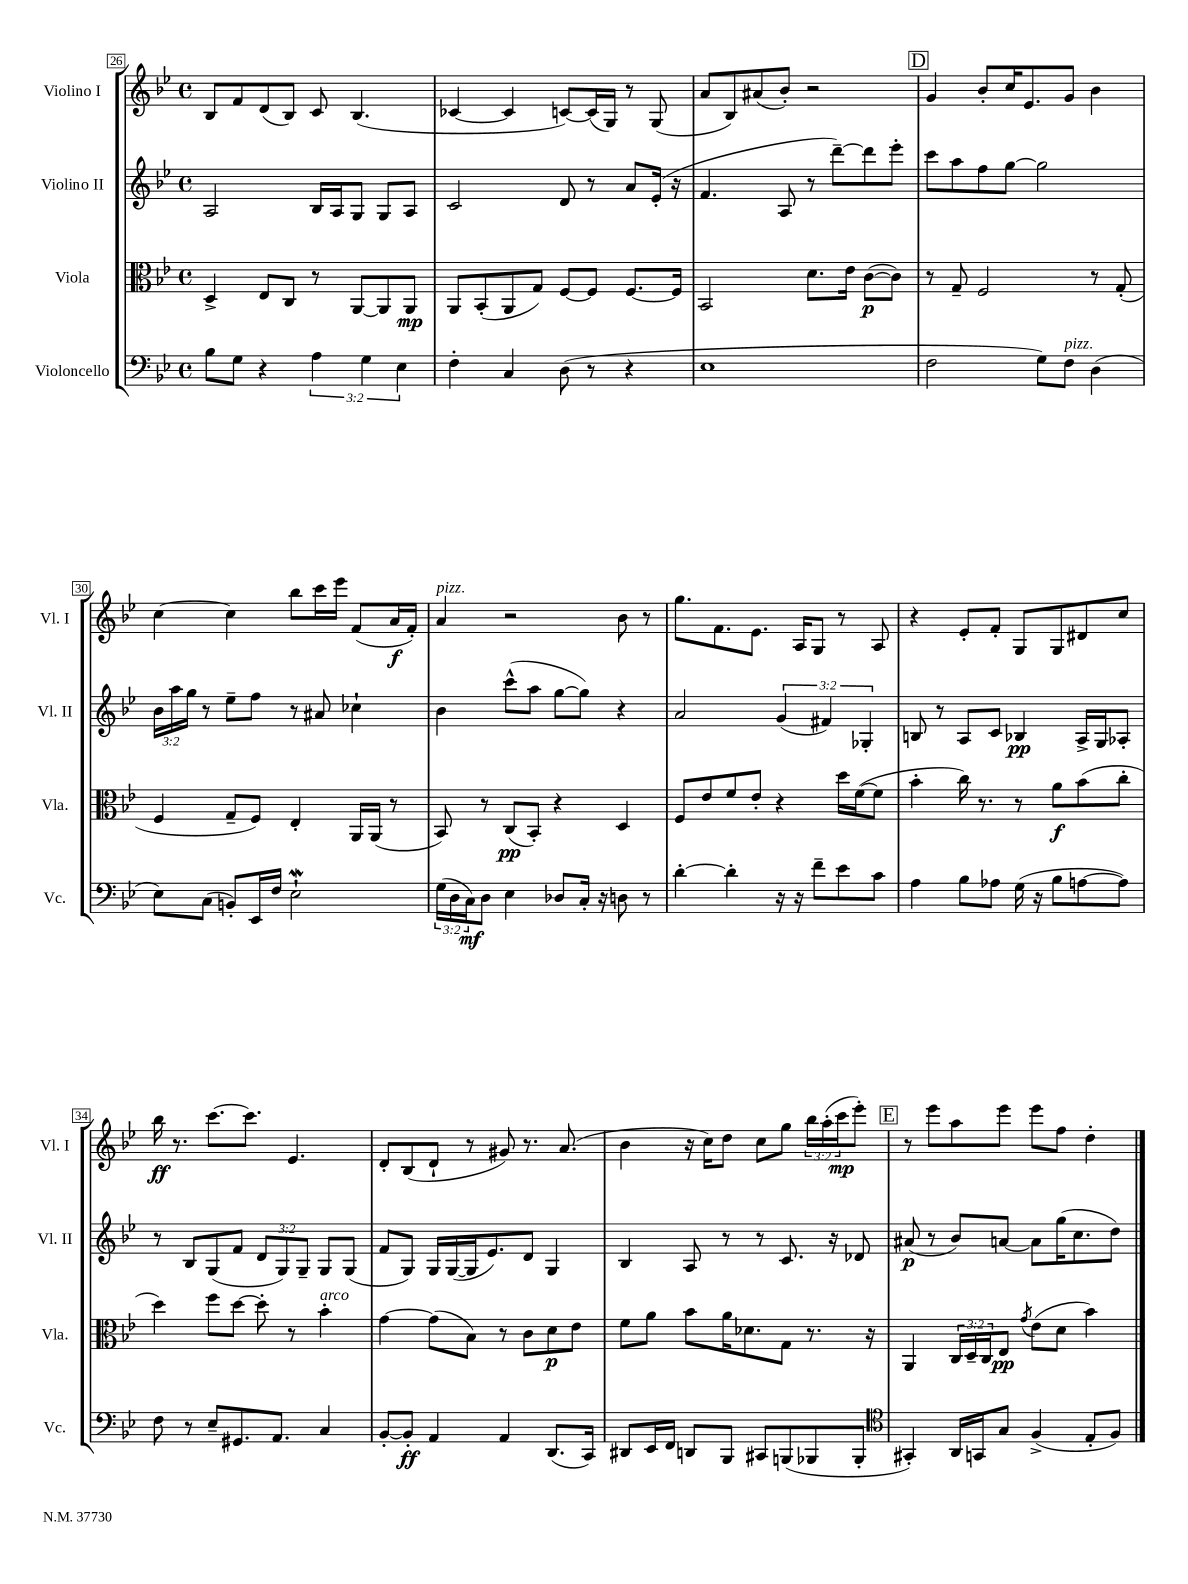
<<
\new StaffGroup <<
\new Staff = "s0" \with { instrumentName = "Violino I" shortInstrumentName = "Vl. I" } {
    \clef treble \key bes \major \defaultTimeSignature \time 4/4 \override Staff.TupletNumber.text = #tuplet-number::calc-fraction-text
    bes8 f'8 d'8( bes8) c'8 bes4.( |
    ces'4~ ces'4 c'8~) c'16( g16) r8 g8( |
    a'8 bes8) ais'8( bes'8-.) r2 |
    \mark \markup { \box "D" } g'4 bes'8-. c''16 ees'8. g'8 bes'4 |
    c''4~ c''4 bes''8 c'''16 ees'''16 f'8( a'16\f f'16-.) |
    a'4^\markup { \italic "pizz." } r2 bes'8 r8 |
    g''8. f'8. ees'8. a16 g8 r8 a8 |
    r4 ees'8-. f'8-. g8 g8 dis'8 c''8 |
    bes''16\ff r8. c'''8.~ c'''8. ees'4. |
    d'8-. bes8( d'8-! r8 gis'8) r8. a'8.( |
    bes'4 r16 c''16) d''8 c''8 g''8 \tuplet 3/2 { bes''16 a''16-.( c'''16\mp } ees'''8-.) |
    \mark \markup { \box "E" } r8 ees'''8 a''8 ees'''8 ees'''8 f''8 d''4-. \bar "|." |
}
\new Staff = "s1" \with { instrumentName = "Violino II" shortInstrumentName = "Vl. II" } {
    \clef treble \key bes \major \defaultTimeSignature \time 4/4 \override Staff.TupletNumber.text = #tuplet-number::calc-fraction-text
    a2 bes16 a16 g8 g8 a8 |
    c'2 d'8 r8 a'8 ees'16-.( r16 |
    f'4. a8 r8 d'''8~--) d'''8 ees'''8-. |
    \mark \markup { \box "D" } c'''8 a''8 f''8 g''8~ g''2 |
    \tuplet 3/2 { bes'16 a''16 g''16 } r8 ees''8-- f''8 r8 ais'8 ces''4-! |
    bes'4 c'''8-^( a''8 g''8~ g''8) r4 |
    a'2 \tuplet 3/2 { g'4( fis'4) ges4-. } |
    b8 r8 a8 c'8 bes4\pp a16-> g16 aes8-. |
    r8 bes8 g8( f'8 \tuplet 3/2 { d'8 g8) g8-- } g8 g8( |
    f'8 g8) g16 g16~( g16 ees'8.) d'8 g4 |
    bes4 a8 r8 r8 c'8. r16 des'8 |
    \mark \markup { \box "E" } ais'8\p( r8 bes'8) a'8~ a'8 g''16( c''8. d''8) \bar "|." |
}
\new Staff = "s2" \with { instrumentName = "Viola" shortInstrumentName = "Vla." } {
    \clef alto \key bes \major \defaultTimeSignature \time 4/4 \override Staff.TupletNumber.text = #tuplet-number::calc-fraction-text
    d4-> ees8 c8 r8 a,8~ a,8 a,8\mp |
    a,8 bes,8-.( a,8 g8) f8~ f8 f8.~ f16 |
    bes,2 d'8. ees'16 c'8~\p( c'8) |
    \mark \markup { \box "D" } r8 g8-- f2 r8 g8-.( |
    f4 g8-- f8) ees4-. a,16 a,16( r8 |
    bes,8) r8 c8\pp( bes,8-.) r4 d4 |
    f8 ees'8 f'8 ees'8-. r4 d''16 f'16~( f'8 |
    bes'4-. c''16) r8. r8 a'8\f bes'8( c''8-. |
    d''4) f''8 d''8~ d''8-. r8 bes'4-.^\markup { \italic "arco" } |
    g'4~ g'8( bes8) r8 c'8 d'8\p ees'8 |
    f'8 a'8 bes'8 a'16 des'8. g8 r8. r16 |
    \mark \markup { \box "E" } a,4 \tuplet 3/2 { c16 d16-- c16 } ees8\pp \acciaccatura { g'8 } ees'8( d'8 bes'4) \bar "|." |
}
\new Staff = "s3" \with { instrumentName = "Violoncello" shortInstrumentName = "Vc." } {
    \clef bass \key bes \major \defaultTimeSignature \time 4/4 \override Staff.TupletNumber.text = #tuplet-number::calc-fraction-text
    bes8 g8 r4 \tuplet 3/2 { a4 g4 ees4 } |
    f4-. c4 d8( r8 r4 |
    ees1 |
    \mark \markup { \box "D" } f2 g8) f8^\markup { \italic "pizz." } d4( |
    ees8) c8( b,8-.) ees,16 f16 ees2-!\mordent |
    \tuplet 3/2 { g16( d16 c16\mf) } d8 ees4 des8 c16-. r16 d8 r8 |
    d'4~-. d'4-. r16 r16 f'8-- ees'8 c'8 |
    a4 bes8 aes8 g16( r16 bes8 a8~ a8) |
    f8 r8 ees8-- gis,8. a,8. c4 |
    bes,8~-. bes,8-.\ff a,4 a,4 d,8.( c,16) |
    dis,8 ees,16 f,16 d,8 bes,,8 cis,8 b,,8( bes,,8 bes,,8-. |
    \mark \markup { \box "E" } \clef tenor gis,4-.) a,16 g,16 g8 f4->( ees8-. f8) \bar "|." |
}
>>
>>
\layout { \context { \Score currentBarNumber = #26 \override BarNumber.stencil = #(make-stencil-boxer 0.1 0.3 ly:text-interface::print) } }
